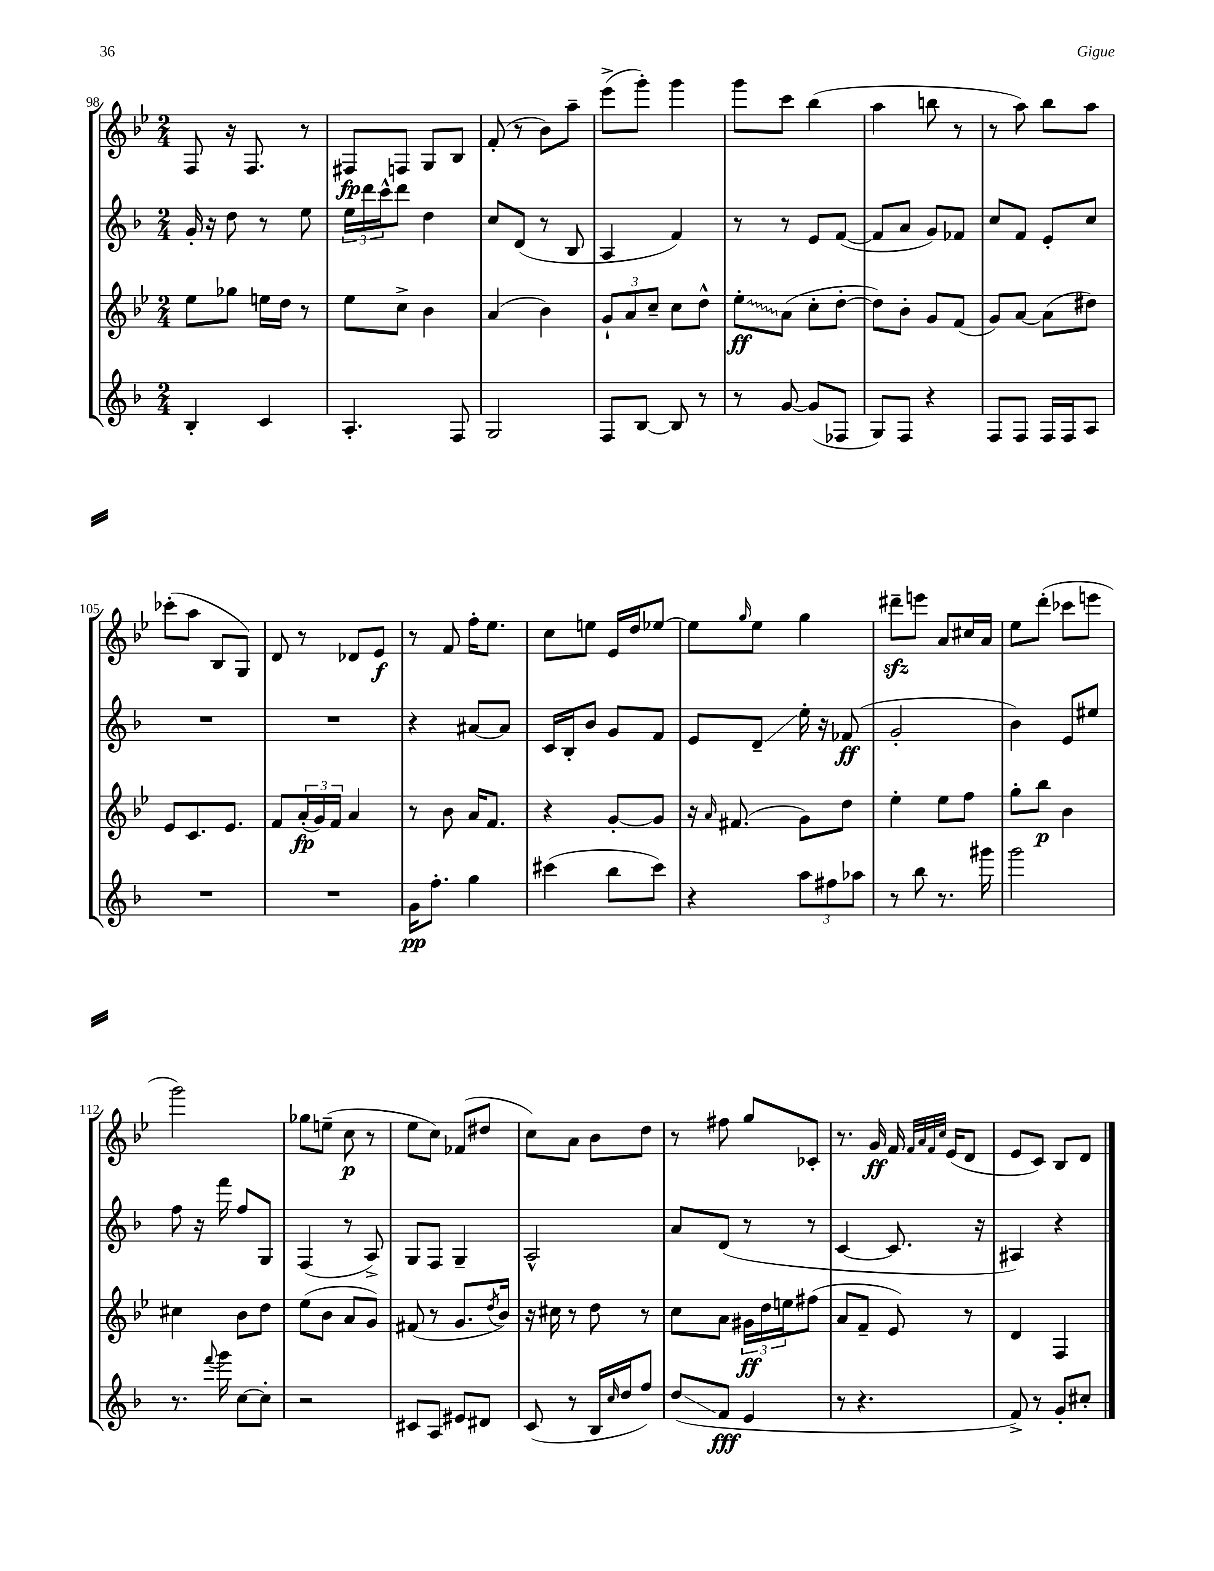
<<
\new StaffGroup <<
\new Staff = "s0" {
    \clef treble \key bes \major \numericTimeSignature \time 2/4
    f8 r16 f8. r8 |
    fis8\fp f8 g8 bes8 |
    f'8-.( r8 bes'8) a''8-- |
    ees'''8->( g'''8-.) g'''4 |
    g'''8 c'''8 bes''4( |
    a''4 b''8 r8 |
    r8 a''8) bes''8 a''8 |
    ces'''8-.( a''8 bes8 g8) |
    d'8 r8 des'8 ees'8\f |
    r8 f'8 f''16-. ees''8. |
    c''8 e''8 ees'16 d''16 ees''8~ |
    ees''8 \grace { g''16 } ees''8 g''4 |
    dis'''8--\sfz e'''8 a'8 cis''16 a'16 |
    ees''8 d'''8-.( ces'''8 e'''8 |
    g'''2) |
    ges''8 e''8--( c''8\p r8 |
    ees''8 c''8) fes'8( dis''8 |
    c''8) a'8 bes'8 d''8 |
    r8 fis''8 g''8 ces'8-. |
    r8. g'16\ff f'16 \grace { f'32 a'32 f'32 c''32 } ees'16( d'8 |
    ees'8 c'8) bes8 d'8 \bar "|." |
}
\new Staff = "s1" {
    \clef treble \key f \major \numericTimeSignature \time 2/4
    g'16-. r16 d''8 r8 e''8 |
    \tuplet 3/2 { e''16 d'''16 c'''16-^ } d'''8 d''4 |
    c''8 d'8( r8 bes8 |
    a4 f'4) |
    r8 r8 e'8 f'8~( |
    f'8 a'8 g'8) fes'8 |
    c''8 f'8 e'8-. c''8 |
    R2 |
    R2 |
    r4 ais'8~ ais'8 |
    c'16 bes16-. bes'8 g'8 f'8 |
    e'8 d'8--\glissando e''16-. r16 fes'8\ff( |
    g'2-. |
    bes'4) e'8 eis''8 |
    f''8 r16 f'''16 f''8 g8 |
    f4( r8 a8->) |
    g8 f8 g4-- |
    a2-^ |
    a'8 d'8( r8 r8 |
    c'4~ c'8. r16 |
    ais4) r4 \bar "|." |
}
\new Staff = "s2" {
    \clef treble \key bes \major \numericTimeSignature \time 2/4
    ees''8 ges''8 e''16 d''16 r8 |
    ees''8 c''8-> bes'4 |
    a'4( bes'4) |
    \tuplet 3/2 { g'8-! a'8 c''8-- } c''8 d''8-^ |
    \once \override Glissando.style = #'zigzag ees''8-.\glissando\ff a'8( c''8-. d''8~-. |
    d''8) bes'8-. g'8 f'8( |
    g'8) a'8~ a'8( dis''8) |
    ees'8 c'8. ees'8. |
    f'8 \tuplet 3/2 { a'16-.\fp( g'16) f'16 } a'4 |
    r8 bes'8 a'16 f'8. |
    r4 g'8~-. g'8 |
    r16 \grace { a'16 } fis'8.( g'8) d''8 |
    ees''4-. ees''8 f''8 |
    g''8-. bes''8\p bes'4 |
    cis''4 bes'8 d''8 |
    ees''8( bes'8 a'8 g'8) |
    fis'8( r8 g'8. \acciaccatura { d''8 } bes'16) |
    r16 cis''16 r8 d''8 r8 |
    c''8 a'8 \tuplet 3/2 { gis'16\ff d''16 e''16 } fis''8( |
    a'8 f'8-- ees'8) r8 |
    d'4 f4 \bar "|." |
}
\new Staff = "s3" {
    \clef treble \key f \major \numericTimeSignature \time 2/4
    bes4-. c'4 |
    a4.-. f8 |
    g2 |
    f8 bes8~ bes8 r8 |
    r8 g'8~ g'8( fes8 |
    g8) f8 r4 |
    f8 f8 f16 f16 a8 |
    R2 |
    R2 |
    g'16\pp f''8.-. g''4 |
    cis'''4( bes''8 cis'''8) |
    r4 \tuplet 3/2 { a''8 fis''8 aes''8 } |
    r8 bes''8 r8. gis'''16 |
    g'''2 |
    r8. \appoggiatura { f'''8 } g'''16 c''8~ c''8-. |
    r2 |
    cis'8 a8 eis'8 dis'8 |
    c'8( r8 bes16 \grace { c''16 } d''16 f''8) |
    d''8\glissando( f'8\fff e'4 |
    r8 r4. |
    f'8->) r8 g'8-. cis''8-. \bar "|." |
}
>>
>>
\layout { \context { \Score currentBarNumber = #98 } }
